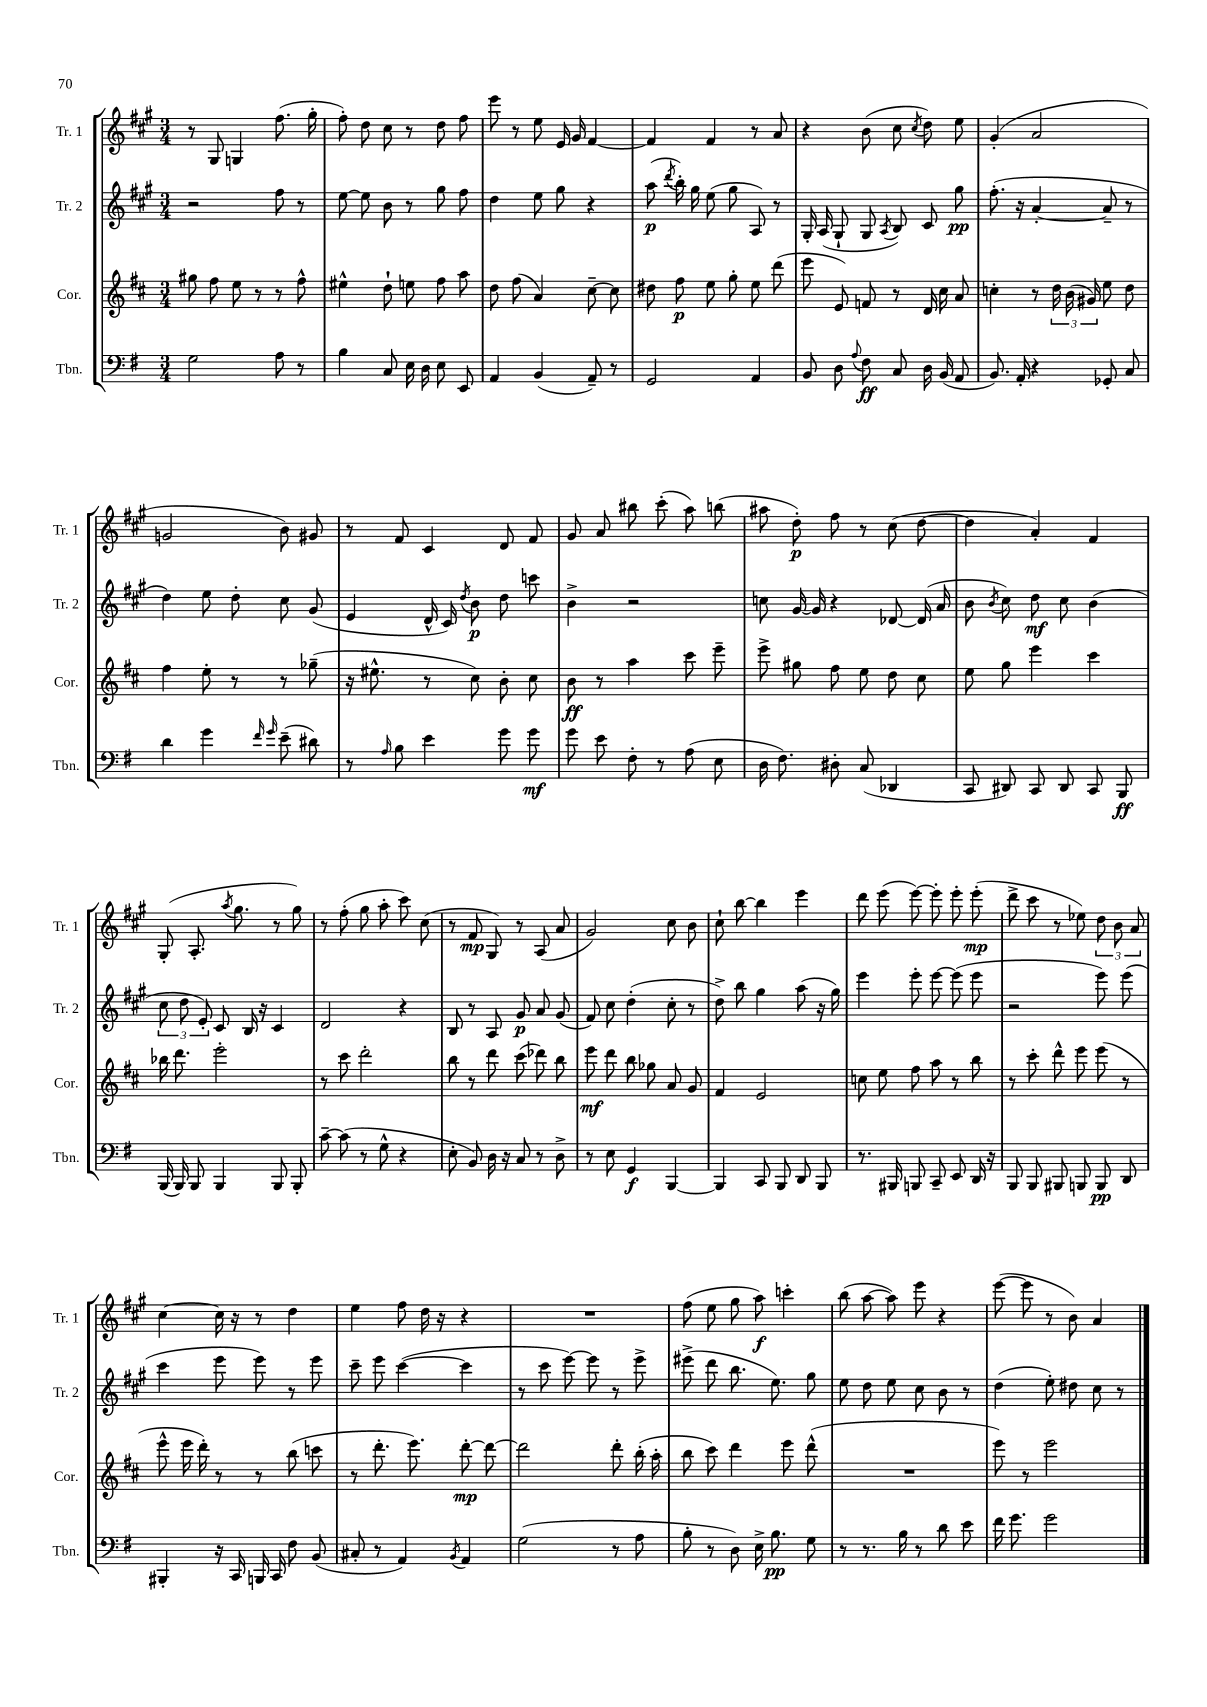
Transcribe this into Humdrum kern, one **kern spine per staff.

**kern	**dynam	**kern	**dynam	**kern	**dynam	**kern	**dynam
*part4	*part4	*part3	*part3	*part2	*part2	*part1	*part1
*staff4	*staff4	*staff3	*staff3	*staff2	*staff2	*staff1	*staff1
*I"Tbn.	*	*I"Cor.	*	*I"Tr. 2	*	*I"Tr. 1	*
*I'Tbn.	*	*I'Cor.	*	*I'Tr. 2	*	*I'Tr. 1	*
*clefF4	*	*clefG2	*	*clefG2	*	*clefG2	*
*k[f#]	*	*k[f#c#]	*	*k[f#c#g#]	*	*k[f#c#g#]	*
*M3/4	*	*M3/4	*	*M3/4	*	*M3/4	*
=29	=29	=29	=29	=29	=29	=29	=29
2G\	.	8gg#X\	.	2r	.	8r	.
.	.	8ff#\	.	.	.	8G#/	.
.	.	8ee\	.	.	.	4Gn/	.
.	.	8r	.	.	.	.	.
8A\	.	8r	.	8ff#\	.	(8.ff#\	.
8r	.	8ff#^^\	.	8r	.	.	.
.	.	.	.	.	.	16gg#'\	.
=30	=30	=30	=30	=30	=30	=30	=30
4B\	.	4ee#X^^\	.	[8ee\	.	8ff#'\)	.
.	.	.	.	8ee\]	.	8dd\	.
8C/	.	8dd`\	.	8b\	.	8cc#\	.
16E\	.	8een\	.	8r	.	8r	.
16D\	.	.	.	.	.	.	.
8E\	.	8ff#\	.	8gg#\	.	8dd\	.
8EE/	.	8aa\	.	8ff#\	.	8ff#\	.
=31	=31	=31	=31	=31	=31	=31	=31
4AA/	.	8dd\	.	4dd\	.	8eee\	.
.	.	(8ff#\	.	.	.	8r	.
(4BB/	.	4a/)	.	8ee\	.	8ee\	.
.	.	.	.	8gg#\	.	16e/	.
.	.	.	.	.	.	16g#/	.
8AA~/)	.	[8cc#~\	.	4r	.	[4f#/	.
8r	.	8cc#\]	.	.	.	.	.
=32	=32	=32	=32	=32	=32	=32	=32
2GG/	.	8dd#X\	.	(8aa\	p	4f#/]	.
.	.	.	.	8qddd/	.	.	.
.	.	8ff#\	p	16bb'\)	.	.	.
.	.	.	.	16gg#\	.	.	.
.	.	8ee\	.	(8ee\	.	4f#/	.
.	.	8gg'\	.	8gg#\	.	.	.
4AA/	.	8ee\	.	8A/)	.	8r	.
.	.	(8ddd\	.	8r	.	8a/	.
=33	=33	=33	=33	=33	=33	=33	=33
8BB/	.	8eee\	.	16G#'/	.	4r	.
.	.	.	.	(16A/	.	.	.
8D\	.	8e/)	.	8G#`/	.	.	.
8qqA/	.	.	.	.	.	.	.
8F#\	ff	8fn/	.	8G#/	.	(8b\	.
.	.	.	.	8qA/	.	.	.
8C/	.	8r	.	8B/)	.	8cc#\	.
.	.	.	.	.	.	8qcc#/	.
16D\	.	16d/	.	8c#/	.	8dd\)	.
(16BB/	.	16cc#\	.	.	.	.	.
8AA/	.	8a/	.	8gg#\	pp	8ee\	.
=34	=34	=34	=34	=34	=34	=34	=34
8.BB/)	.	4ccn'\	.	(8.ff#'\	.	(4g#'/	.
16AA'/	.	.	.	16r	.	.	.
4r	.	8r	.	[4a'/	.	2a/	.
.	.	24dd\	.	.	.	.	.
.	.	(24b\	.	.	.	.	.
.	.	24g#X/)	.	.	.	.	.
8GG-X'/	.	8ee\	.	8a~/]	.	.	.
8C/	.	8dd\	.	8r	.	.	.
!!LO:LB:g=z
=35	=35	=35	=35	=35	=35	=35	=35
4d\	.	4ff#\	.	4dd\)	.	2gn/	.
4g\	.	8ee'\	.	8ee\	.	.	.
.	.	8r	.	8dd'\	.	.	.
16qqf#/	.	.	.	.	.	.	.
16qqg/	.	.	.	.	.	.	.
(8e~\	.	8r	.	8cc#\	.	8b\)	.
8d#X\)	.	(8gg-X~\	.	(8g#/	.	8g#X/	.
=36	=36	=36	=36	=36	=36	=36	=36
8r	.	16r	.	4e/	.	8r	.
.	.	8.ee#X^^\	.	.	.	.	.
16qqA/	.	.	.	.	.	.	.
8B\	.	.	.	.	.	8f#/	.
4e\	.	8r	.	16d^^/	.	4c#/	.
.	.	.	.	16c#/)	.	.	.
.	.	.	.	8qdd/	.	.	.
.	.	8cc#\)	.	8b\	p	.	.
8g\	.	8b'\	.	8dd\	.	8d/	.
8g\	mf	8cc#\	.	8cccn\	.	8f#/	.
=37	=37	=37	=37	=37	=37	=37	=37
8g\	.	8b\	ff	4b^\	.	8g#/	.
8e\	.	8r	.	.	.	8a/	.
8F#'\	.	4aa\	.	2r	.	8bb#X\	.
8r	.	.	.	.	.	(8ccc#'\	.
(8A\	.	8ccc#\	.	.	.	8aa\)	.
8E\	.	8eee~\	.	.	.	(8bbn\	.
=38	=38	=38	=38	=38	=38	=38	=38
16D\	.	8eee^\	.	8ccn\	.	8aa#X\	.
8.F#\)	.	.	.	.	.	.	.
.	.	8gg#X\	.	[16g#/	.	8dd'\)	p
.	.	.	.	16g#/]	.	.	.
8D#X'\	.	8ff#\	.	4r	.	8ff#\	.
(8C/	.	8ee\	.	.	.	8r	.
4DD-X/	.	8dd\	.	[8d-X/	.	(8cc#\	.
.	.	8cc#\	.	(16d-/]	.	[8dd\	.
.	.	.	.	16a/	.	.	.
=39	=39	=39	=39	=39	=39	=39	=39
8CC/	.	8ee\	.	8b\	.	4dd\]	.
.	.	.	.	8qb/	.	.	.
8DD#X/)	.	8gg\	.	8cc#\)	.	.	.
8CC/	.	4eee\	.	8dd\	mf	4a'/)	.
8DD#/	.	.	.	8cc#\	.	.	.
8CC/	.	4ccc#\	.	(4b\	.	4f#/	.
8BBB/	ff	.	.	.	.	.	.
!!LO:LB:g=z
=40	=40	=40	=40	=40	=40	=40	=40
(16BBB/	.	16bb-X\	.	12cc#\	.	(8G#'/	.
16BBB/)	.	8.ddd\	.	.	.	.	.
.	.	.	.	12dd\	.	.	.
8BBB/	.	.	.	.	.	8.A'/	.
.	.	.	.	12e'/)	.	.	.
4BBB/	.	2eee'\	.	8c#/	.	.	.
.	.	.	.	.	.	8qaa/	.
.	.	.	.	.	.	8.gg#\	.
.	.	.	.	16B/	.	.	.
.	.	.	.	16r	.	.	.
8BBB/	.	.	.	4c#/	.	8r	.
8BBB'/	.	.	.	.	.	8gg#\)	.
=41	=41	=41	=41	=41	=41	=41	=41
[8c~\	.	8r	.	2d/	.	8r	.
(8c\]	.	8ccc#\	.	.	.	(8ff#'\	.
8r	.	2ddd'\	.	.	.	8gg#\	.
8G^^\	.	.	.	.	.	8aa'\	.
4r	.	.	.	4r	.	8ccc#\)	.
.	.	.	.	.	.	(8cc#\	.
=42	=42	=42	=42	=42	=42	=42	=42
8E'\	.	8bb\	.	8B/	.	8r	.
8BB/)	.	8r	.	8r	.	8f#/	mp
16D\	.	8ddd\	.	8A/	.	8G#/)	.
16r	.	.	.	.	.	.	.
8C/	.	(8ccc#\	.	8g#/	p	8r	.
8r	.	8ddd-X\)	.	8a/	.	(8A/	.
8D^\	.	8bb\	.	(8g#/	.	8a/	.
=43	=43	=43	=43	=43	=43	=43	=43
8r	.	8eee\	mf	8f#/)	.	2g#/)	.
8E\	.	8ddd\	.	8cc#\	.	.	.
4GG/	f	8bb\	.	(4dd'\	.	.	.
.	.	8gg-X\	.	.	.	.	.
[4BBB/	.	8a/	.	8cc#'\	.	8cc#\	.
.	.	8g/	.	8r	.	8b\	.
=44	=44	=44	=44	=44	=44	=44	=44
4BBB/]	.	4f#/	.	8dd^\)	.	8cc#`\	.
.	.	.	.	8bb\	.	[8bb\	.
8CC/	.	2e/	.	4gg#\	.	4bb\]	.
8BBB/	.	.	.	.	.	.	.
8DD/	.	.	.	(8aa\	.	4eee\	.
8BBB/	.	.	.	16r	.	.	.
.	.	.	.	16gg#\)	.	.	.
=45	=45	=45	=45	=45	=45	=45	=45
8.r	.	8ccn\	.	4eee\	.	8ddd\	.
.	.	8ee\	.	.	.	(8eee\	.
16BBB#X/	.	.	.	.	.	.	.
8BBBn/	.	8ff#\	.	8eee'\	.	[8eee\)	.
8CC~/	.	8aa\	.	[8eee\	.	8eee'\]	.
8EE/	.	8r	.	(8eee\]	.	8eee'\	.
16DD/	.	8bb\	.	8eee\	.	(8eee'\	mp
16r	.	.	.	.	.	.	.
=46	=46	=46	=46	=46	=46	=46	=46
8BBB/	.	8r	.	2r	.	8ddd^\	.
8BBB/	.	8ccc#'\	.	.	.	8ccc#\	.
8BBB#X/	.	8ddd^^\	.	.	.	8r	.
8BBBn/	.	8eee\	.	.	.	8ee-X\)	.
8BBB/	pp	(8eee\	.	8eee\)	.	12dd\	.
.	.	.	.	.	.	12b\	.
8DD/	.	8r	.	(8eee\	.	.	.
.	.	.	.	.	.	12a/	.
!!LO:LB:g=z
=47	=47	=47	=47	=47	=47	=47	=47
4BBB#X'/	.	8eee^^\	.	4ccc#\	.	[4cc#\	.
.	.	16eee\	.	.	.	.	.
.	.	16ddd'\)	.	.	.	.	.
16r	.	8r	.	8eee\	.	16cc#\]	.
16CC/	.	.	.	.	.	16r	.
16BBBn/	.	8r	.	8eee\)	.	8r	.
16CC/	.	.	.	.	.	.	.
8F#\	.	(8bb\	.	8r	.	4dd\	.
(8BB/	.	8cccn\	.	8eee\	.	.	.
=48	=48	=48	=48	=48	=48	=48	=48
8C#X'/	.	8r	.	8ccc#~\	.	4ee\	.
8r	.	8.ddd'\	.	8eee\	.	.	.
4AA/)	.	.	.	([4ccc#\	.	8ff#\	.
.	.	8.eee\)	.	.	.	.	.
.	.	.	.	.	.	16dd\	.
.	.	.	.	.	.	16r	.
8qBB/	.	.	.	.	.	.	.
4AA/	.	[8ddd'\	mp	4ccc#\]	.	4r	.
.	.	8ddd\_	.	.	.	.	.
=49	=49	=49	=49	=49	=49	=49	=49
(2G\	.	2ddd\]	.	8r	.	2.r	.
.	.	.	.	8ccc#\	.	.	.
.	.	.	.	[8eee\)	.	.	.
.	.	.	.	8eee\]	.	.	.
8r	.	8ddd'\	.	8r	.	.	.
8A\	.	(16bb'\	.	8eee^\	.	.	.
.	.	16aa'\	.	.	.	.	.
=50	=50	=50	=50	=50	=50	=50	=50
8B'\	.	8bb\	.	(8eee#X^\	.	(8ff#\	.
8r	.	8ccc#\)	.	8ddd\	.	8ee\	.
8D\)	.	4ddd\	.	8.bb\	.	8gg#\	.
16E^\	.	.	.	.	.	8aa\)	f
8.B\	pp	.	.	8.ee\)	.	.	.
.	.	8eee\	.	.	.	4cccn'\	.
8G\	.	(8ddd^^\	.	8gg#\	.	.	.
=51	=51	=51	=51	=51	=51	=51	=51
8r	.	2.r	.	8ee\	.	(8bb\	.
8.r	.	.	.	8dd\	.	[8aa\	.
.	.	.	.	8ee\	.	8aa\])	.
16B\	.	.	.	.	.	.	.
8r	.	.	.	8cc#\	.	8eee\	.
8d\	.	.	.	8b\	.	4r	.
8e\	.	.	.	8r	.	.	.
=52	=52	=52	=52	=52	=52	=52	=52
16f#\	.	8eee\)	.	(4dd\	.	([8eee\	.
8.g\	.	.	.	.	.	.	.
.	.	8r	.	.	.	8eee\]	.
2g\	.	2eee\	.	8ee'\)	.	8r	.
.	.	.	.	8dd#X\	.	8b\)	.
.	.	.	.	8cc#\	.	4a/	.
.	.	.	.	8r	.	.	.
==	==	==	==	==	==	==	==
*-	*-	*-	*-	*-	*-	*-	*-
